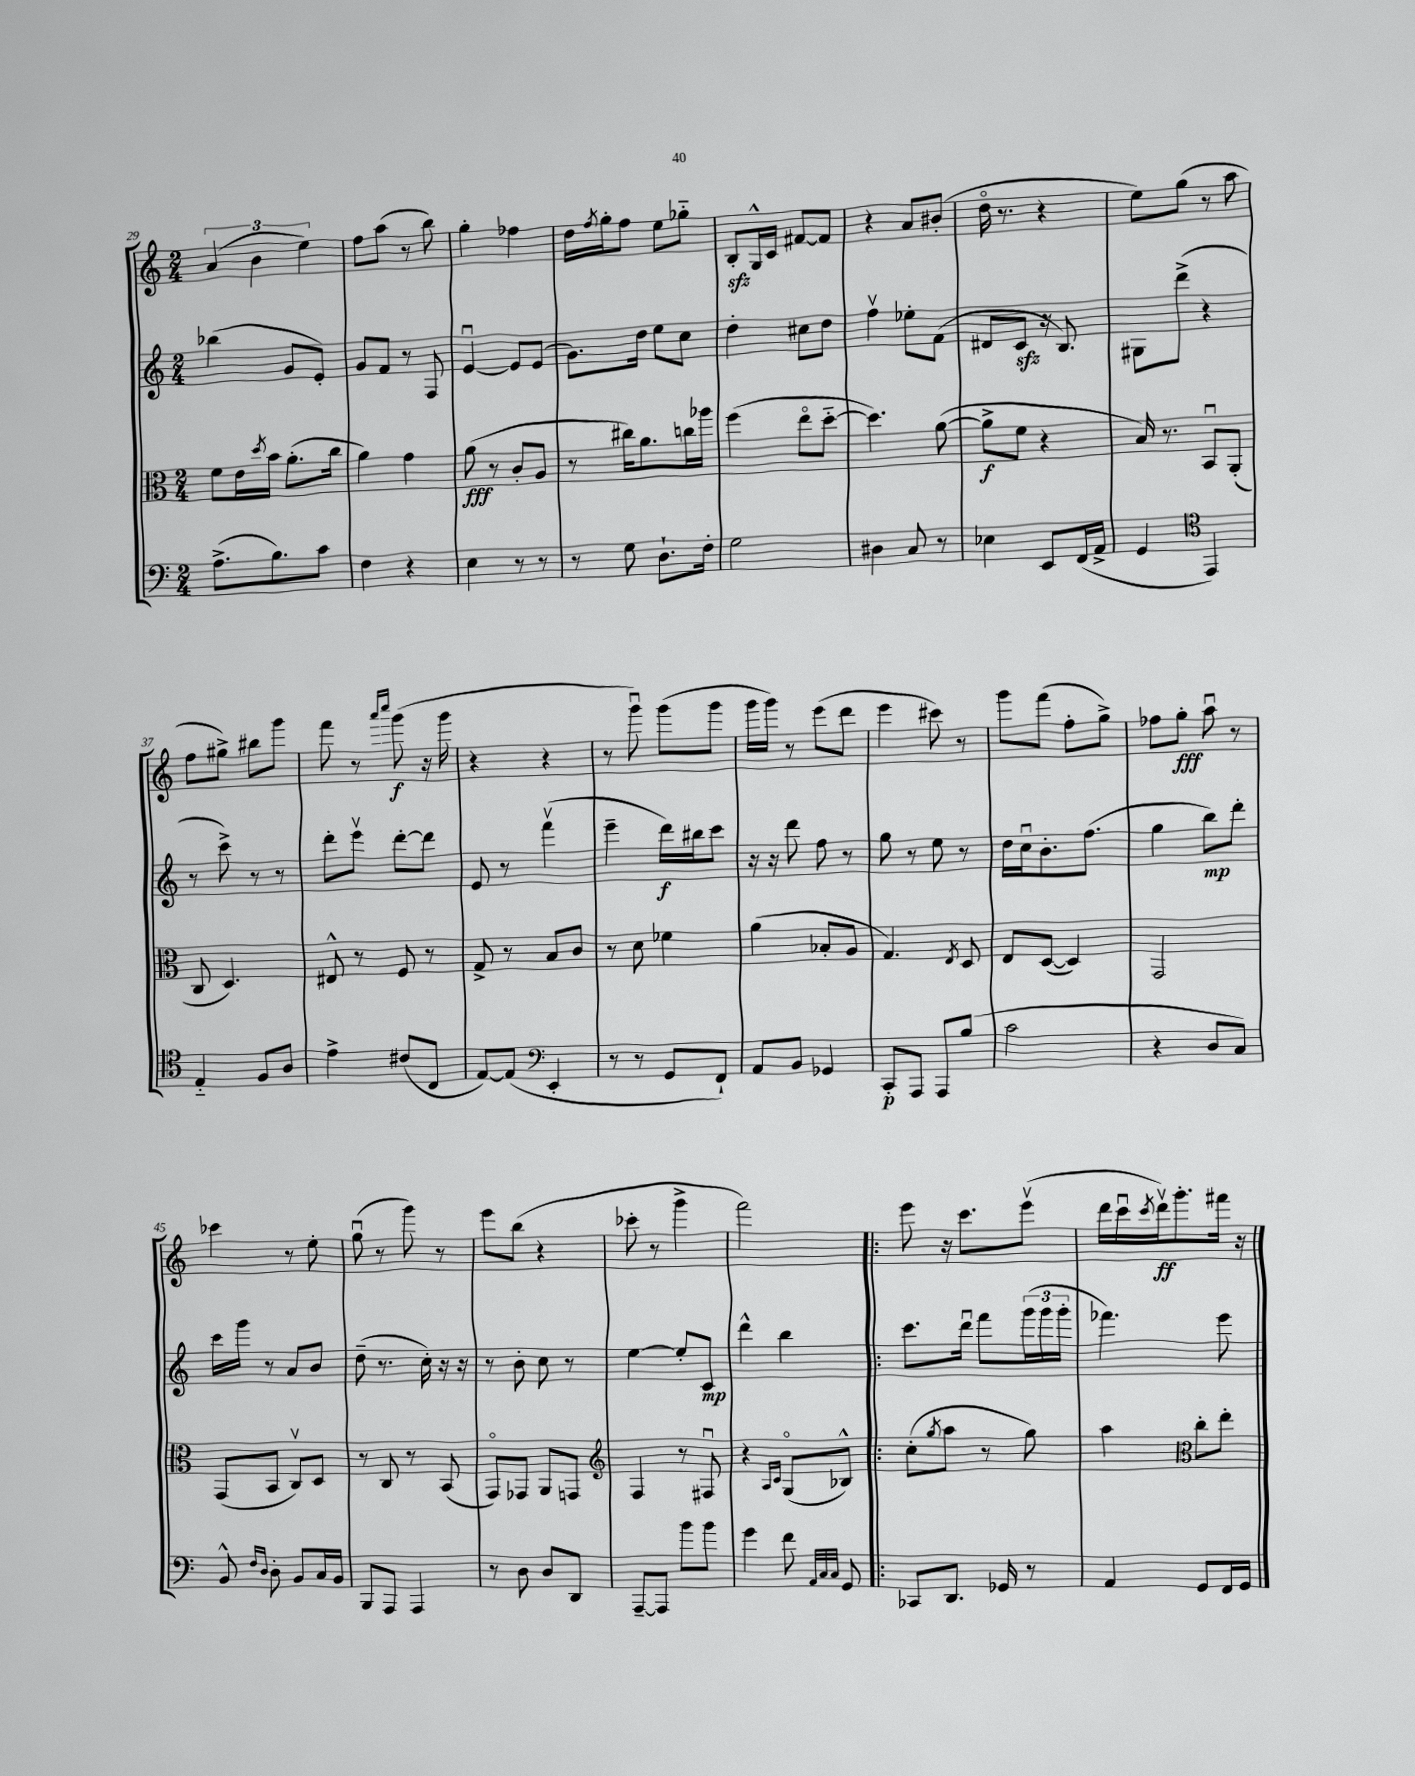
<<
\new StaffGroup <<
\new Staff = "s0" {
    \clef treble \key c \major \numericTimeSignature \time 2/4
    \tuplet 3/2 { a'4( b'4 e''4) } |
    f''8 a''8( r8 b''8) |
    g''4-. fes''4 |
    d''16 \acciaccatura { f''8 } g''16-. f''8 e''8 ges''8-_ |
    b8-.\sfz g16-^ c'16 fis'8~ fis'8 |
    r4 a'8 bis'8-.( |
    d''16\flageolet r8. r4 |
    e''8) g''8( r8 a''8 |
    f''8 gis''8->) bis''8 g'''8 |
    f'''8 r8 \grace { a'''16 c''''16 } g'''8\f( r16 g'''16 |
    r4 r4 |
    r8 g'''8\downbow) g'''8( g'''8 |
    g'''16 g'''16) r8 e'''8( d'''8 |
    e'''4 cis'''8) r8 |
    g'''8 f'''8( f''8-. g''8->) |
    fes''8 g''8-.\fff a''8\downbow r8 |
    ces'''4 r8 e''8-. |
    g''8\downbow( r8 g'''8) r8 |
    e'''8 b''8( r4 |
    ces'''8-. r8 g'''4-> |
    f'''2) |
    \bar ".|:" e'''8 r16 c'''8. e'''8\upbow( |
    d'''16 c'''16\downbow \acciaccatura { c'''8 } d'''16\upbow\ff) g'''8.-. fis'''16 r16 \bar "|." |
}
\new Staff = "s1" {
    \clef treble \key c \major \numericTimeSignature \time 2/4
    bes''4( g'8 e'8-.) |
    g'8 f'8 r8 f8 |
    e'4~\downbow e'8 e'8( |
    g'8.) d''16 e''8 c''8 |
    d''4-. cis''8 d''8 |
    f''4\upbow ees''8-. f'8( |
    dis'8 c'8\sfz r16 b8.) |
    gis8 d'''8->( r4 |
    r8 c'''8->) r8 r8 |
    d'''8-. e'''8\upbow d'''8~-. d'''8 |
    e'8 r8 f'''4\upbow( |
    e'''4-- d'''16\f) bis''16 c'''8 |
    r16 r16 d'''8 f''8 r8 |
    g''8 r8 e''8 r8 |
    d''16 c''16\downbow b'8.-. f''8.( |
    g''4 b''8\mp) d'''8-. |
    c'''16 g'''16 r8 a'8 b'8 |
    d''8--( r8. c''16-.) r16 r16 |
    r8 b'8-. c''8 r8 |
    e''4~ e''8-. c'8\mp |
    d'''4-^ b''4 |
    \bar ".|:" c'''8. d'''16\downbow f'''8 \tuplet 3/2 { g'''16( g'''16 g'''16-. } |
    fes'''4.) e'''8 \bar "|." |
}
\new Staff = "s2" {
    \clef alto \key c \major \numericTimeSignature \time 2/4
    f'8 e'16 \acciaccatura { d''8 } b'16 a'8.-.( c''16 |
    a'4) g'4 |
    a'8\fff( r8 c'8-. a8 |
    r8 cis''16) a'8. c''16 aes''16 |
    f''4( e''8\flageolet d''8~-_ |
    d''4.) a'8~( |
    a'8->\f f'8 r4 |
    b16) r8. b,8\downbow a,8-.( |
    c8 d4.) |
    eis8-^ r8 f8 r8 |
    g8-> r8 b8 c'8 |
    r8 d'8 fes'4 |
    a'4( bes8-. a8 |
    g4.) \acciaccatura { e8 } d8 |
    e8 d8~( d4) |
    g,2 |
    g,8( b,8 c8\upbow) d8 |
    r8 c8 r8 b,8( |
    g,8\flageolet) ges,8 a,8 g,8 |
    \clef treble f4 r8 fis8\downbow |
    r4 \grace { a16 c'16 } g8\flageolet( bes8-^) |
    \bar ".|:" c''8-.( \acciaccatura { g''8 } a''8 r8 g''8) |
    a''4 \clef alto c''8-. e''8-. \bar "|." |
}
\new Staff = "s3" {
    \clef bass \key c \major \numericTimeSignature \time 2/4
    a8.->( b8.) c'8 |
    f4 r4 |
    e4 r8 r8 |
    r8 g8 d8.-! f16-. |
    g2 |
    dis4 c8 r8 |
    ees4 e,8 f,16( a,16-> |
    g,4 \clef tenor e,4) |
    e4-_ f8 a8 |
    e'4-> cis'8( c8 |
    e8~) e8( \clef bass e,4-. |
    r8 r8 g,8 f,8-!) |
    a,8 b,8 ges,4 |
    c,8-.\p a,,8 a,,8 b8( |
    c'2 |
    r4 d8 c8) |
    b,8-^ \grace { f16 d16 } d8-. b,8 c16 b,16 |
    b,,8 a,,8 a,,4 |
    r8 d8 d8 d,8 |
    a,,8~-- a,,8 b'8 b'8 |
    g'4 f'8 \grace { a,32 c32 c32 } g,8 |
    \bar ".|:" ces,8 d,8. ges,16 r8 |
    a,4 g,8 f,16 g,16 \bar "|." |
}
>>
>>
\layout { \context { \Score currentBarNumber = #29 } }
